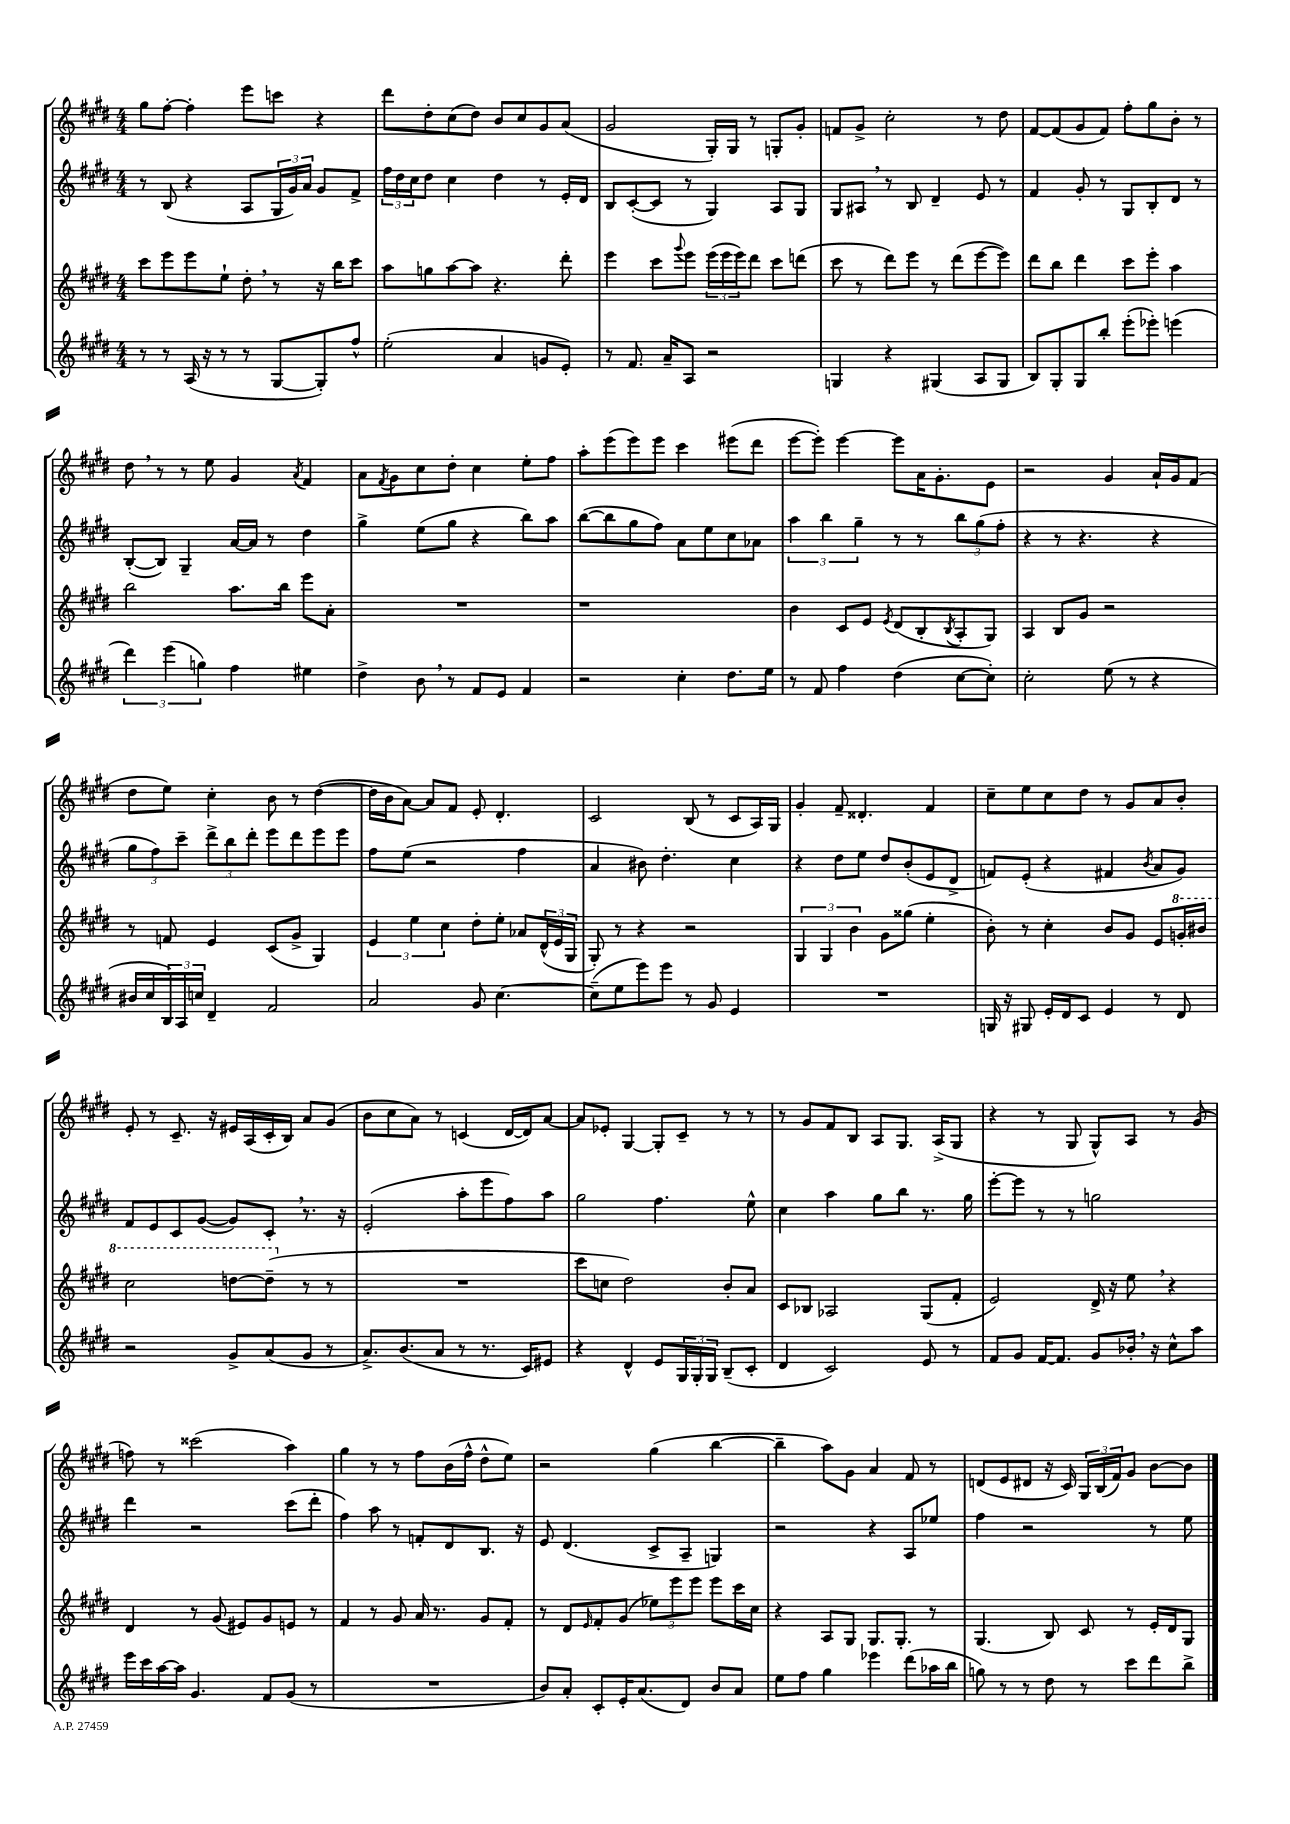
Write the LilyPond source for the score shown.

<<
\new StaffGroup <<
\new Staff = "s0" {
    \clef treble \key e \major \numericTimeSignature \time 4/4
    gis''8 fis''8~-. fis''4-. e'''8 c'''8 r4 |
    dis'''8 dis''8-. cis''8( dis''8) b'8 cis''8 gis'8 a'8( |
    gis'2 gis16-.) gis16 r8 g8-. gis'8-. |
    f'8 gis'8-> cis''2-. r8 dis''8 |
    fis'8~ fis'8( gis'8 fis'8) fis''8-. gis''8 b'8-. r8 |
    dis''8 \breathe r8 r8 e''8 gis'4 \acciaccatura { a'8 } fis'4 |
    a'8 \acciaccatura { fis'8 } gis'8 cis''8 dis''8-. cis''4 e''8-. fis''8 |
    a''8-. e'''8( e'''8) e'''8 cis'''4 eis'''8( dis'''8 |
    e'''8~ e'''8-.) e'''4~ e'''8 a'16 gis'8.-. e'8 |
    r2 gis'4 a'16-! gis'16 fis'8( |
    dis''8 e''8) cis''4-. b'8 r8 dis''4~( |
    dis''16 b'16 a'8~) a'8 fis'8 e'8-. dis'4.-. |
    cis'2 b8( r8 cis'8 a16) gis16 |
    gis'4-. fis'8-- disis'4.-. fis'4 |
    cis''8-- e''8 cis''8 dis''8 r8 gis'8 a'8 b'8-. |
    e'8-. r8 cis'8.-- r16 eis'16 a16( cis'16-. b16) a'8 gis'8( |
    b'8 cis''8 a'8) r8 c'4( dis'16~ dis'16) a'8~ |
    a'8 ees'8-. gis4~ gis8-. cis'8-- r8 r8 |
    r8 gis'8 fis'8 b8 a8 gis8. a16->( gis8 |
    r4 r8 gis8 gis8-^) a8 r8 gis'8( |
    f''8) r8 cisis'''2( a''4) |
    gis''4 r8 r8 fis''8 b'16( fis''16-^ dis''8-^ e''8) |
    r2 gis''4( b''4~ |
    b''4-- a''8) gis'8 a'4 fis'8 r8 |
    d'8( e'8 dis'8 r16 cis'16) \tuplet 3/2 { gis16 b16( fis'16) } gis'8 b'8~ b'8 \bar "|." |
}
\new Staff = "s1" {
    \clef treble \key e \major \numericTimeSignature \time 4/4
    r8 b8( r4 a8 \tuplet 3/2 { gis16 gis'16) a'16 } gis'8 fis'8-> |
    \tuplet 3/2 { fis''16 dis''16 cis''16 } dis''8 cis''4 dis''4 r8 e'16-. dis'16 |
    b8 cis'8~-.( cis'8 r8 gis4) a8 gis8 |
    gis8 ais8 \breathe r8 b8 dis'4-- e'8 r8 |
    fis'4 gis'8-. r8 gis8 b8-. dis'8 r8 |
    b8~-.( b8) gis4-- a'16~ a'16 r8 dis''4 |
    gis''4-> e''8( gis''8 r4 b''8) a''8 |
    b''8~( b''8 gis''8 fis''8) a'8 e''8 cis''8 aes'8 |
    \tuplet 3/2 { a''4 b''4 gis''4-- } r8 r8 \tuplet 3/2 { b''8 gis''8( fis''8-. } |
    r4 r8 r4. r4 |
    \tuplet 3/2 { gis''8 fis''8) cis'''8-- } \tuplet 3/2 { dis'''8-> b''8 dis'''8-. } e'''8 dis'''8 e'''8 e'''8 |
    fis''8 e''8( r2 fis''4 |
    a'4 bis'8) dis''4.-. cis''4 |
    r4 dis''8 e''8 dis''8 b'8-.( e'8 dis'8-> |
    f'8) e'8-.( r4 fis'4 \acciaccatura { b'8 } a'8 gis'8) |
    fis'8 e'8 cis'8 gis'8~( gis'8) cis'8-. \breathe r8. r16 |
    e'2-.( a''8-. e'''8 fis''8) a''8 |
    gis''2 fis''4. e''8-^ |
    cis''4 a''4 gis''8 b''8 r8. gis''16 |
    e'''8~-. e'''8 r8 r8 g''2 |
    dis'''4 r2 cis'''8( dis'''8-. |
    fis''4) a''8 r8 f'8-. dis'8 b8. r16 |
    e'8 dis'4.( cis'8-> a8-- g4) |
    r2 r4 a8 ees''8 |
    fis''4 r2 r8 e''8 \bar "|." |
}
\new Staff = "s2" {
    \clef treble \key e \major \numericTimeSignature \time 4/4
    cis'''8 e'''8 e'''8 e''8-! dis''8-. \breathe r8 r16 b''16 cis'''8 |
    a''8 g''8 a''8~ a''8 r4. dis'''8-. |
    e'''4 cis'''8 \appoggiatura { gis'''8 } e'''8 \tuplet 3/2 { e'''16( e'''16 e'''16) } dis'''8 cis'''8 d'''8( |
    cis'''8 r8 dis'''8) e'''8 r8 dis'''8( e'''8~ e'''8) |
    dis'''8 b''8 dis'''4 cis'''8 e'''8-. a''4 |
    b''2 a''8. b''16 e'''8 a'8-. |
    R1 |
    r1 |
    b'4 cis'8 e'8 \acciaccatura { e'8 } dis'8( b8-. \acciaccatura { b8 } a8-. gis8) |
    a4 b8 gis'8 r2 |
    r8 f'8 e'4 cis'8( gis'8-> gis4) |
    \tuplet 3/2 { e'4 e''4 cis''4 } dis''8-. e''8-. aes'8 \tuplet 3/2 { dis'16-^( e'16 gis16 } |
    gis8-.) r8 r4 r2 |
    \tuplet 3/2 { gis4 gis4 b'4 } gis'8 gisis''8( e''4-. |
    b'8-.) r8 cis''4-. b'8 gis'8 e'8 \ottava #1 g''16-. bis''16 |
    cis'''2 d'''8~ d'''8--( \ottava #0 r8 r8 |
    R1 |
    cis'''8 c''8 dis''2) b'8-. a'8 |
    cis'8 bes8 aes2 gis8( fis'8-. |
    e'2) dis'16-> r16 e''8 \breathe r4 |
    dis'4 r8 gis'8( eis'8) gis'8 e'8 r8 |
    fis'4 r8 gis'8 a'16 r8. gis'8 fis'8-. |
    r8 dis'8 \grace { e'16 } fis'8-. gis'8( \tuplet 3/2 { ees''8) e'''8 e'''8 } e'''8 cis'''16 cis''16 |
    r4 a8 gis8 gis8. gis8.-. r8 |
    gis4.( b8) cis'8 r8 e'16-. dis'16 gis8 \bar "|." |
}
\new Staff = "s3" {
    \clef treble \key e \major \numericTimeSignature \time 4/4
    r8 r8 a16( r16 r8 r8 gis8~ gis8-.) fis''8-^ |
    e''2-.( a'4 g'8 e'8-.) |
    r8 fis'8. a'16-- a8 r2 |
    g4 r4 gis4( a8 gis8 |
    b8) gis8-. gis8 b''8-. e'''8-.( ees'''8-.) e'''4( |
    \tuplet 3/2 { dis'''4) e'''4( g''4) } fis''4 eis''4 |
    dis''4-> b'8 \breathe r8 fis'8 e'8 fis'4 |
    r2 cis''4-. dis''8. e''16 |
    r8 fis'8 fis''4 dis''4( cis''8~ cis''8-.) |
    cis''2-. e''8( r8 r4 |
    bis'16 cis''16 \tuplet 3/2 { b16) a16 c''16 } dis'4-- fis'2 |
    a'2 gis'8 cis''4.~ |
    cis''8--( e''8 e'''8) e'''8 r8 gis'8 e'4 |
    R1 |
    g16 r16 gis8 e'16-. dis'16 cis'8 e'4 r8 dis'8 |
    r2 gis'8-> a'8( gis'8 r8 |
    a'8.->) b'8.( a'8 r8 r8. cis'16) eis'8 |
    r4 dis'4-^ e'8 \tuplet 3/2 { gis16 gis16-. gis16 } b8--( cis'8-. |
    dis'4 cis'2) e'8 r8 |
    fis'8 gis'8 fis'16~ fis'8. gis'8 bes'16-. \breathe r16 cis''8-^ a''8 |
    e'''16 cis'''16 a''16~ a''16 gis'4. fis'8 gis'8( r8 |
    R1 |
    b'8) a'8-. cis'8-. e'16-. a'8.( dis'8) b'8 a'8 |
    e''8 fis''8 gis''4 ees'''4 dis'''8( aes''16 b''16 |
    g''8) r8 r8 dis''8 r8 cis'''8 dis'''8 b''8-> \bar "|." |
}
>>
>>
\layout { \context { \Score \remove "Bar_number_engraver" } }
